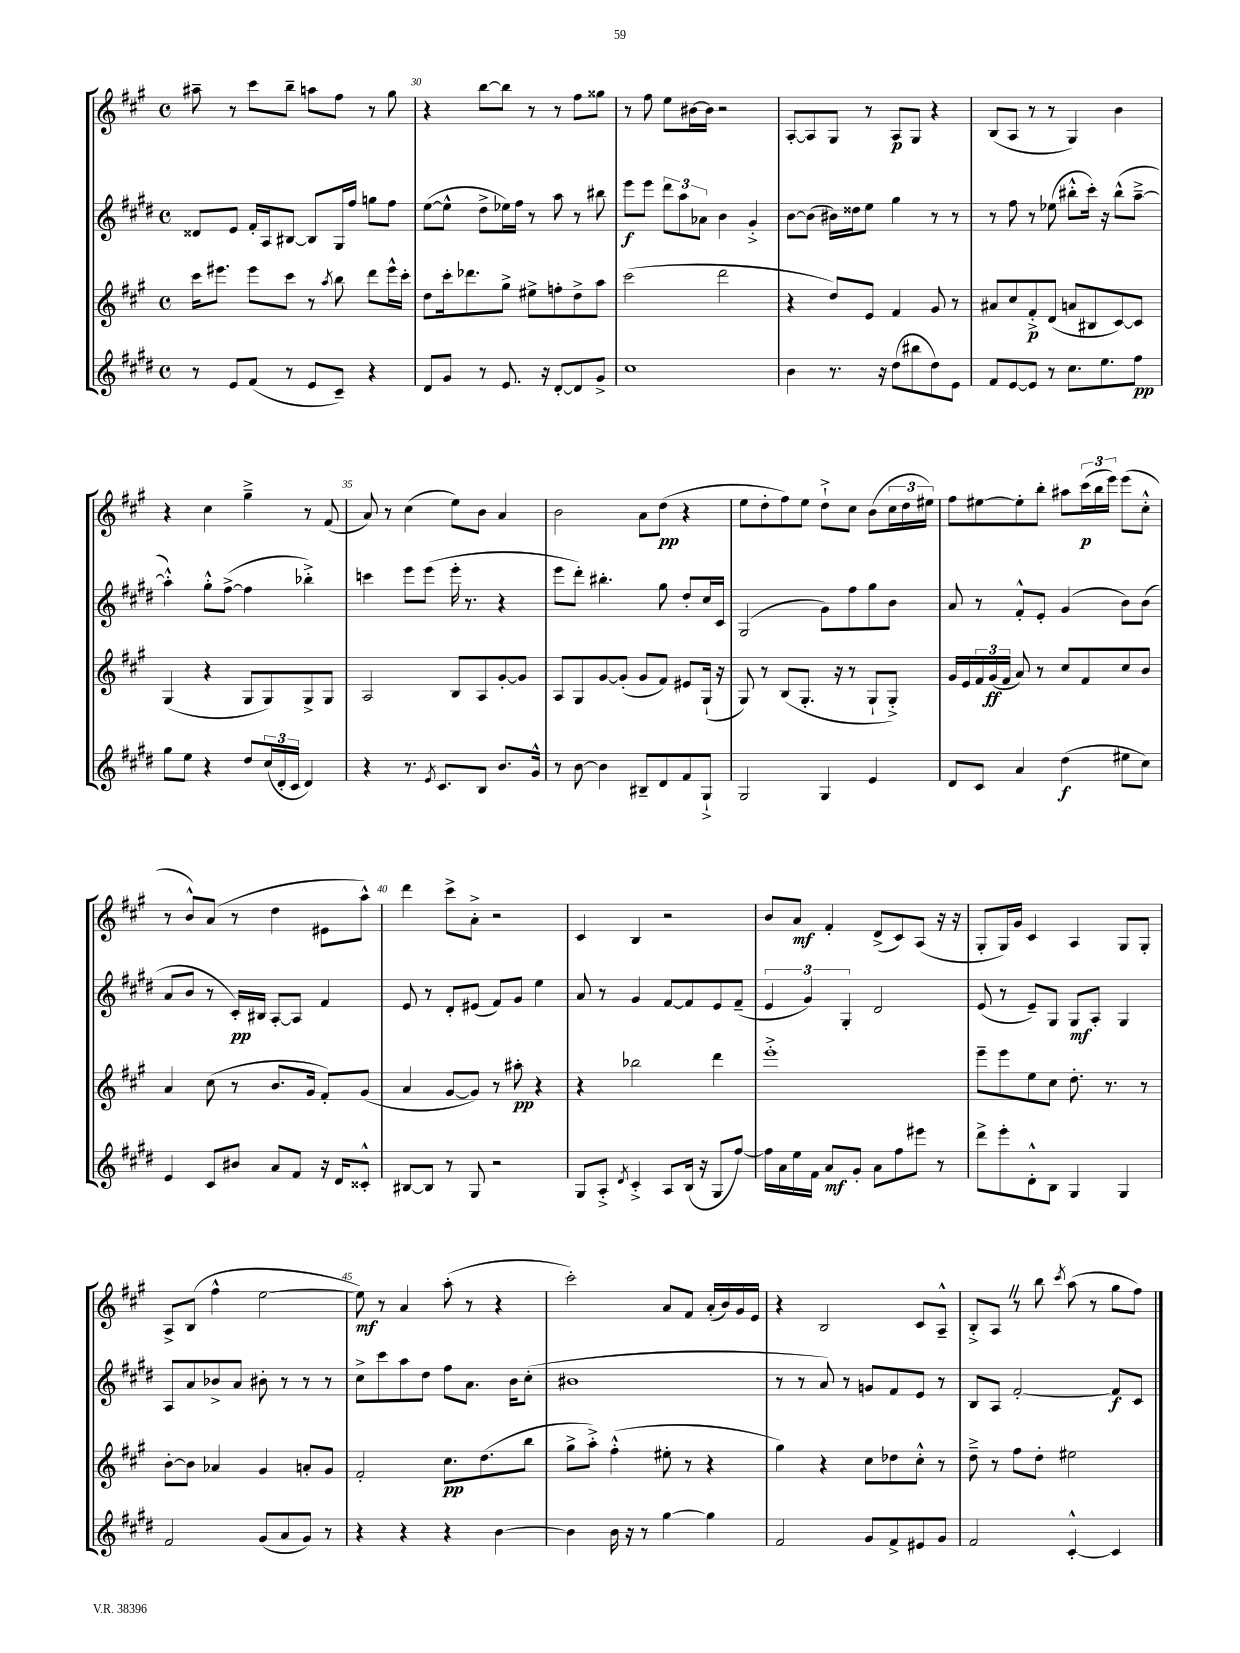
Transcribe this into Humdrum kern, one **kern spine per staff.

**kern	**dynam	**kern	**dynam	**kern	**dynam	**kern	**dynam
*part4	*part4	*part3	*part3	*part2	*part2	*part1	*part1
*staff4	*staff4	*staff3	*staff3	*staff2	*staff2	*staff1	*staff1
*clefG2	*	*clefG2	*	*clefG2	*	*clefG2	*
*k[f#c#g#d#]	*	*k[f#c#g#]	*	*k[f#c#g#d#]	*	*k[f#c#g#]	*
*M4/4	*	*M4/4	*	*M4/4	*	*M4/4	*
*met(c)	*	*met(c)	*	*met(c)	*	*met(c)	*
=29	=29	=29	=29	=29	=29	=29	=29
8r	.	16ccc#\KL	.	8d##X/L	.	8aa#X~\	.
.	.	8.eee#X\J	.	.	.	.	.
8e/L	.	.	.	8e/J	.	8r	.
(8f#/J	.	8eee#\L	.	16f#'/LL	.	8ccc#\L	.
.	.	.	.	16A/J	.	.	.
8r	.	8ccc#\J	.	[8B#X/J	.	8bb~\J	.
8e/L	.	8r	.	8B#/L]	.	8aan\L	.
.	.	8qaa/	.	.	.	.	.
8c#~/J)	.	8bb\	.	16G#/L	.	8ff#\J	.
.	.	.	.	16ff#/JJ	.	.	.
4r	.	8ddd\L	.	8ggn\L	.	8r	.
.	.	16eee#^^\L	.	8ff#\J	.	8gg#\	.
.	.	16ccc#'\JJ	.	.	.	.	.
=30	=30	=30	=30	=30	=30	=30	=30
8d#/L	.	8dd\L	.	([8ee\L	.	4r	.
8g#/J	.	16ccc#'\k	.	8ee^^\J]	.	.	.
.	.	8.ddd-X\	.	.	.	.	.
8r	.	.	.	8dd#^\L	.	[8bb\L	.
8.e/	.	8gg#^\J	.	16ee-X\L)	.	8bb\J]	.
.	.	.	.	16ff#\JJ	.	.	.
.	.	8ee#X^\L	.	8r	.	8r	.
16r	.	.	.	.	.	.	.
[8d#'/L	.	8ffn'\	.	8aa\	.	8r	.
8d#/]	.	8dd^\	.	8r	.	8ff#\L	.
8g#^/J	.	8aa\J	.	8bb#X\	.	8gg##X\J	.
=31	=31	=31	=31	=31	=31	=31	=31
1cc#	.	(2ccc#\	.	8eee\L	f	8r	.
.	.	.	.	8eee\J	.	8ff#\	.
.	.	.	.	12ddd#\L	.	8ee\L	.
.	.	.	.	12aa\	.	.	.
.	.	.	.	.	.	[16b#X\L	.
.	.	.	.	12a-X\J	.	.	.
.	.	.	.	.	.	16b#\JJ]	.
.	.	2ddd\	.	4b\	.	2r	.
.	.	.	.	4g#'^/	.	.	.
=32	=32	=32	=32	=32	=32	=32	=32
4b\	.	4r	.	[8b\L	.	[8A'/L	.
.	.	.	.	(8b\J]	.	8A/]	.
8.r	.	8dd/L)	.	16b#X\LL)	.	8G#/J	.
.	.	.	.	16dd##X\J	.	.	.
.	.	8e/J	.	8ee\J	.	8r	.
16r	.	.	.	.	.	.	.
(8dd#\L	.	4f#/	.	4gg#\	.	8A/L	p
8bb#X\	.	.	.	.	.	8G#/J	.
8dd#\)	.	8g#/	.	8r	.	4r	.
8e\J	.	8r	.	8r	.	.	.
=33	=33	=33	=33	=33	=33	=33	=33
8f#/L	.	8a#X/L	.	8r	.	(8B/L	.
[8e/	.	8cc#/	.	8ff#\	.	8A/J	.
8e/J]	.	8f#'^/	p	8r	.	8r	.
8r	.	(8d/J	.	(8ee-X\	.	8r	.
8.cc#\L	.	8an/L	.	8bb#X'^^\L	.	4G#/)	.
.	.	8B#X/	.	16ccc#'\Jk)	.	.	.
8.ee\	.	.	.	16r	.	.	.
.	.	[8c#/)	.	(8bb#^^\L	.	4b\	.
8ff#\J	pp	8c#/J]	.	[8aa~^\J	.	.	.
!!LO:LB:g=z
=34	=34	=34	=34	=34	=34	=34	=34
8gg#\L	.	(4G#/	.	4aa'^^\])	.	4r	.
8ee\J	.	.	.	.	.	.	.
4r	.	4r	.	8gg#'^^\L	.	4cc#\	.
.	.	.	.	([8ff#^\J	.	.	.
8dd#/L	.	8G#/L	.	4ff#\]	.	4gg#~^\	.
(24cc#/L	.	8G#/)	.	.	.	.	.
24d#'/	.	.	.	.	.	.	.
24c#/JJ	.	.	.	.	.	.	.
4d#/)	.	8G#^/	.	4bb-X'^\)	.	8r	.
.	.	8G#/J	.	.	.	(8f#/	.
=35	=35	=35	=35	=35	=35	=35	=35
4r	.	2A/	.	4cccn\	.	8a/)	.
.	.	.	.	.	.	8r	.
8.r	.	.	.	8eee\L	.	(4cc#\	.
.	.	.	.	(8eee\J	.	.	.
8qe/	.	.	.	.	.	.	.
8.c#/L	.	.	.	.	.	.	.
.	.	8B/L	.	16eee'\	.	8ee\L)	.
.	.	.	.	8.r	.	.	.
8B/J	.	8A/	.	.	.	8b\J	.
8.b/L	.	[8g#'/	.	4r	.	4a/	.
.	.	8g#/J]	.	.	.	.	.
16g#^^/Jk	.	.	.	.	.	.	.
=36	=36	=36	=36	=36	=36	=36	=36
8r	.	8A/L	.	8eee\L	.	2b\	.
[8b\	.	8G#/	.	8ddd#'\J)	.	.	.
4b\]	.	[8g#/	.	4.bb#X'\	.	.	.
.	.	(8g#'/J]	.	.	.	.	.
8B#X~/L	.	8g#/L	.	.	.	8a\L	.
8d#/	.	8f#/J)	.	8gg#\	.	(8dd\J	pp
8f#/	.	8e#X/L	.	8dd#'/L	.	4r	.
8G#`^/J	.	(16G#`/Jk	.	16cc#/L	.	.	.
.	.	16r	.	16c#/JJ	.	.	.
=37	=37	=37	=37	=37	=37	=37	=37
2G#/	.	8G#/)	.	(2G#/	.	8ee\L	.
.	.	8r	.	.	.	8dd'\	.
.	.	(8B/L	.	.	.	8ff#\)	.
.	.	8.G#'/J	.	.	.	8ee\J	.
4G#/	.	.	.	8g#\L)	.	8dd`^\L	.
.	.	16r	.	.	.	.	.
.	.	8r	.	8ff#\	.	8cc#\J	.
4e/	.	8G#`/L	.	8gg#\	.	(8b\L	.
.	.	8G#'^/J)	.	8b\J	.	24cc#\L	.
.	.	.	.	.	.	24dd\	.
.	.	.	.	.	.	24ee#X\JJ)	.
=38	=38	=38	=38	=38	=38	=38	=38
8d#/L	.	16g#/LL	.	8a/	.	8ff#\L	.
.	.	16e/	.	.	.	.	.
8c#/J	.	24f#/	.	8r	.	[8ee#X\	.
.	.	(24g#/	ff	.	.	.	.
.	.	24f#/JJ	.	.	.	.	.
4a/	.	8a/)	.	8f#'^^/L	.	8ee#'\]	.
.	.	8r	.	8e'/J	.	8bb'\J	.
(4dd#\	f	8cc#/L	.	(4g#/	.	8aa#X\L	.
.	.	8f#/	.	.	.	(24ccc#\L	p
.	.	.	.	.	.	24bb\	.
.	.	.	.	.	.	24eee\JJ)	.
8ee#X\L	.	8cc#/	.	8b\L)	.	(8eee\L	.
8cc#\J)	.	8b/J	.	(8b\J	.	8cc#'^^\J	.
!!LO:LB:g=z
=39	=39	=39	=39	=39	=39	=39	=39
4e/	.	4a/	.	8a/L	.	8r	.
.	.	.	.	8b/J	.	8b^^/L)	.
8c#/L	.	(8cc#\	.	8r	.	(8a/J	.
8b#X/J	.	8r	.	16c#'/LL)	pp	8r	.
.	.	.	.	16B#X/JJ	.	.	.
8a/L	.	8.b/L	.	[8A'/L	.	4dd\	.
8f#/J	.	.	.	8A/J]	.	.	.
.	.	16g#/Jk	.	.	.	.	.
16r	.	8f#'/L)	.	4f#/	.	8e#X\L	.
16d#/KL	.	.	.	.	.	.	.
8c##X'^^/J	.	(8g#/J	.	.	.	8aa^^\J)	.
=40	=40	=40	=40	=40	=40	=40	=40
[8B#X/L	.	4a/	.	8e/	.	4ddd\	.
8B#/J]	.	.	.	8r	.	.	.
8r	.	[8g#/L	.	8d#'/L	.	8ccc#^\L	.
8G#/	.	8g#/J])	.	(8e#X/J	.	8a'^\J	.
2r	.	8r	.	8f#/L)	.	2r	.
.	.	8aa#X'\	pp	8g#/J	.	.	.
.	.	4r	.	4ee\	.	.	.
=41	=41	=41	=41	=41	=41	=41	=41
8G#/L	.	4r	.	8a/	.	4c#/	.
8A'^/J	.	.	.	8r	.	.	.
8qd#/	.	.	.	.	.	.	.
4c#'^/	.	2bb-X\	.	4g#/	.	4B/	.
8A/L	.	.	.	[8f#/L	.	2r	.
(16B/Jk	.	.	.	8f#/]	.	.	.
16r	.	.	.	.	.	.	.
8G#/L	.	4ddd\	.	8e/	.	.	.
[8ff#/J)	.	.	.	(8f#~/J	.	.	.
=42	=42	=42	=42	=42	=42	=42	=42
16ff#\LL]	.	1eee'^	.	6e/	.	8b/L	.
16a\	.	.	.	.	.	.	.
16ee\	.	.	.	.	.	8a/J	mf
.	.	.	.	6g#/)	.	.	.
16f#\JJ	.	.	.	.	.	.	.
8a/L	mf	.	.	.	.	4f#'/	.
.	.	.	.	6G#'/	.	.	.
8g#'/J	.	.	.	.	.	.	.
8a\L	.	.	.	2d#/	.	(8d^/L	.
8ff#\	.	.	.	.	.	8c#/)	.
8eee#X\J	.	.	.	.	.	(8A/J	.
8r	.	.	.	.	.	16r	.
.	.	.	.	.	.	16r	.
=43	=43	=43	=43	=43	=43	=43	=43
8ddd#^\L	.	8eee~\L	.	(8e/	.	8G#'/L	.
8eee'\	.	8eee\	.	8r	.	16G#/L)	.
.	.	.	.	.	.	16g#/JJ	.
8d#'^^\	.	8ee\	.	8e~/L)	.	4c#/	.
8B\J	.	8cc#\J	.	8G#/J	.	.	.
4G#/	.	8.dd'\	.	8G#/L	mf	4A/	.
.	.	.	.	8A'/J	.	.	.
.	.	8.r	.	.	.	.	.
4G#/	.	.	.	4G#/	.	8G#/L	.
.	.	8r	.	.	.	8G#'/J	.
!!LO:LB:g=z
=44	=44	=44	=44	=44	=44	=44	=44
2f#/	.	[8b'\L	.	8A/L	.	8A^/L	.
.	.	8b\J]	.	8a/	.	(8B/J	.
.	.	4a-X/	.	8b-X^/	.	4ff#^^\	.
.	.	.	.	8a/J	.	.	.
(8g#/L	.	4g#/	.	8b#X'\	.	[2ee\	.
8a/	.	.	.	8r	.	.	.
8g#/J)	.	8an'/L	.	8r	.	.	.
8r	.	8g#/J	.	8r	.	.	.
=45	=45	=45	=45	=45	=45	=45	=45
4r	.	2f#'/	.	8cc#^\L	.	8ee\])	mf
.	.	.	.	8ccc#\	.	8r	.
4r	.	.	.	8aa\	.	4a/	.
.	.	.	.	8dd#\J	.	.	.
4r	.	8.cc#\L	pp	8ff#\L	.	(8aa'\	.
.	.	.	.	8.a\J	.	8r	.
.	.	(8.dd\	.	.	.	.	.
[4b\	.	.	.	.	.	4r	.
.	.	.	.	16b\KL	.	.	.
.	.	8bb\J	.	(8cc#'\J	.	.	.
=46	=46	=46	=46	=46	=46	=46	=46
4b\]	.	8gg#^\L	.	1b#X	.	2ccc#'\)	.
.	.	8aa'^\J)	.	.	.	.	.
16b\	.	(4ff#'^^\	.	.	.	.	.
16r	.	.	.	.	.	.	.
8r	.	.	.	.	.	.	.
[4gg#\	.	8ee#X'\	.	.	.	8a/L	.
.	.	8r	.	.	.	8f#/J	.
4gg#\]	.	4r	.	.	.	(16a'/LL	.
.	.	.	.	.	.	16b/)	.
.	.	.	.	.	.	16g#/	.
.	.	.	.	.	.	16e/JJ	.
=47	=47	=47	=47	=47	=47	=47	=47
2f#/	.	4gg#\)	.	8r	.	4r	.
.	.	.	.	8r	.	.	.
.	.	4r	.	8a/)	.	2B/	.
.	.	.	.	8r	.	.	.
8g#/L	.	8cc#\L	.	8gn/L	.	.	.
8f#^/	.	8dd-X\	.	8f#/	.	.	.
8e#X/	.	8cc#'^^\J	.	8e/J	.	8c#/L	.
8g#/J	.	8r	.	8r	.	8A~^^/J	.
=48	=48	=48	=48	=48	=48	=48	=48
2f#/	.	8dd~^\	.	8B/L	.	8B'^/L	.
.	.	8r	.	8A/J	.	8AZ/J	.
.	.	8ff#\L	.	[2f#'/	.	8r	.
.	.	8dd'\J	.	.	.	8bb\	.
.	.	.	.	.	.	8qccc#/	.
[4c#'^^/	.	2ee#X\	.	.	.	(8aa\	.
.	.	.	.	.	.	8r	.
4c#/]	.	.	.	8f#/L]	f	8gg#\L	.
.	.	.	.	8c#/J	.	8ff#\J)	.
==	==	==	==	==	==	==	==
*-	*-	*-	*-	*-	*-	*-	*-
